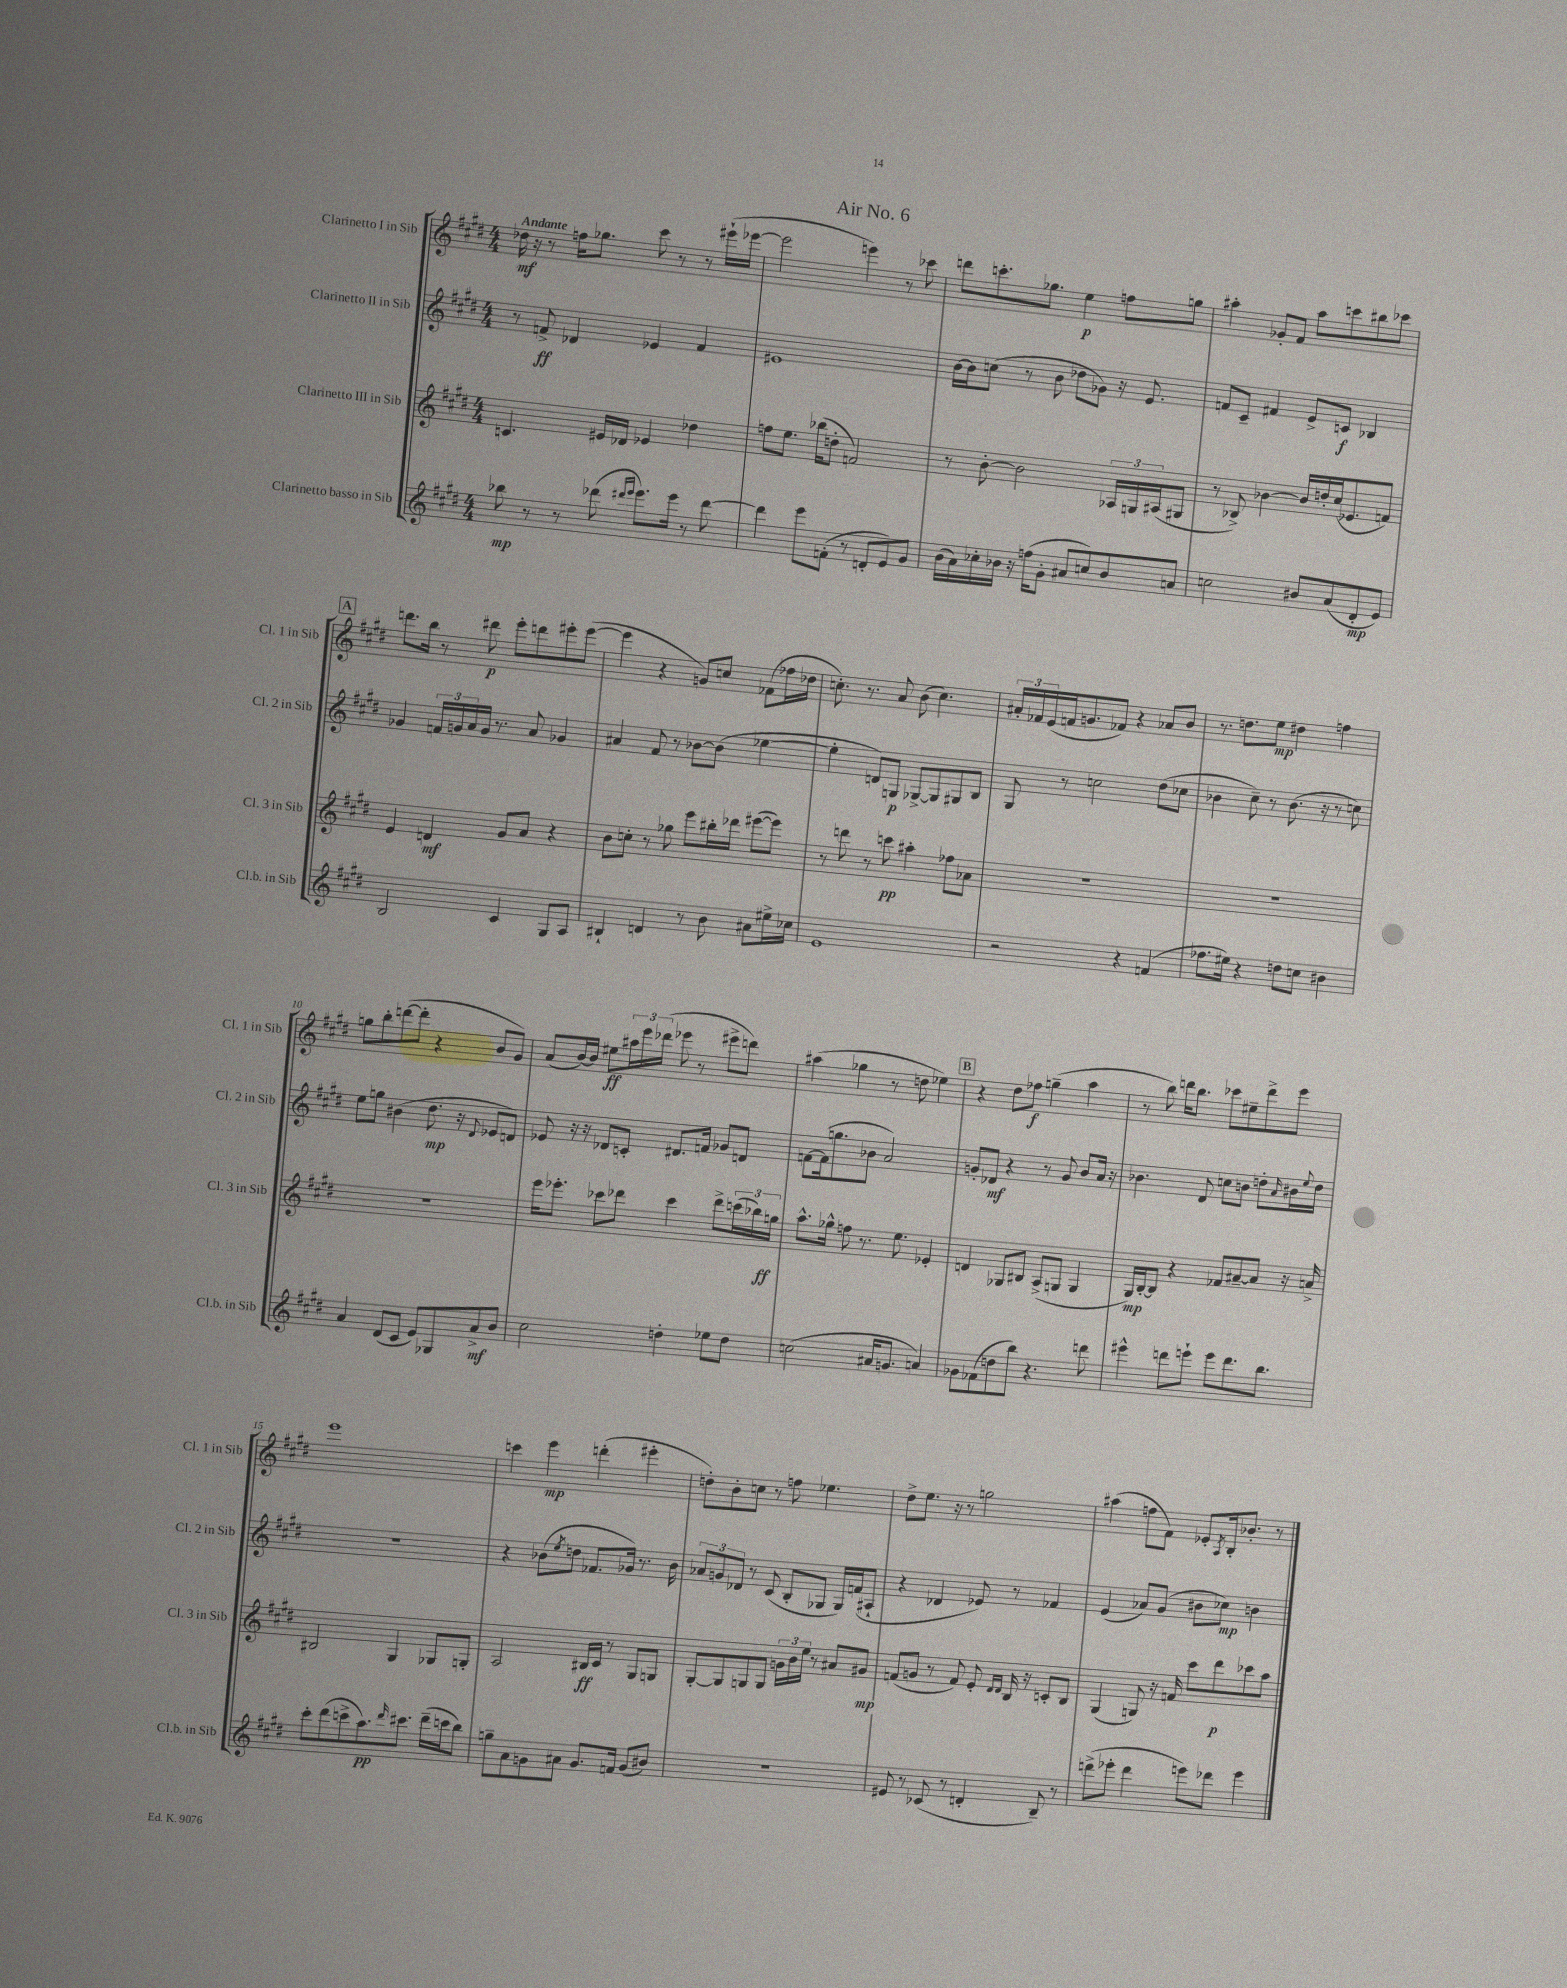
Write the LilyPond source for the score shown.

\header { title = "Air No. 6" }
<<
\new StaffGroup <<
\new Staff = "s0" \with { instrumentName = "Clarinetto I in Sib" shortInstrumentName = "Cl. 1 in Sib" } {
    \clef treble \key e \major \numericTimeSignature \time 4/4 \tempo "Andante"
    des''16\mf r16 r8 f''16 ges''8. cis'''8 r8 r8 eis'''16-!( ees'''16~ |
    ees'''2 e'''4) r8 ces'''8 |
    d'''8 c'''8.-. ges''8. e''4\p f''8 g''8 |
    ais''4-. ges'8-. fis'8 ais''8 c'''8 bis''8 ces'''8 |
    \mark \markup { \box "A" } d'''8. b''16 r8 dis'''8\p e'''8-. d'''8 eis'''8-. eis'''8~( |
    eis'''4 r4 g'8) c''8 fes'8( fes''16 des''16 |
    c''8.-.) r8. a'8 b'8( c''4.) |
    \tuplet 3/2 { ais'16-. fes'16 e'16( } f'16 g'8. fes'8) r4 aes'8 b'8 |
    r8. d''8. e''8\mp dis''4 f''4 |
    g''8 b''8-. d'''8~( d'''8-. r4 b'8 gis'8) |
    a'8( b'16~) b'16 eis''8\ff \tuplet 3/2 { ais''16 e'''16 des'''16( } ees'''8 r8 eis'''8-> d'''8) |
    ais''4( ges''4 r8 d''8 ees''4) |
    \mark \markup { \box "B" } r4 dis''8 fes''8\f g''4--( a''4 |
    r8 b''8) d'''16 b''8. ces'''8 eis''8-- d'''8-> e'''8 |
    e'''1 |
    c'''4 e'''4\mp d'''4-.( eis'''4-. |
    d''8-.) b'8-. c''8 r8 f''8 ees''4. |
    dis''8-> e''8. r16 r8 g''2 |
    ais''4( f''8 fis'8) ees'8-. \acciaccatura { a8 } b16-. bes'8.-. r8 \bar "|." |
}
\new Staff = "s1" \with { instrumentName = "Clarinetto II in Sib" shortInstrumentName = "Cl. 2 in Sib" } {
    \clef treble \key e \major \numericTimeSignature \time 4/4
    r8 f'8->\ff des'4 ees'4 f'4 |
    eis'1 |
    b'16~ b'16 c''8( r8 b'8 des''8 ges'8) r16 e'8. |
    f'8 cis'8-- fis'4 e'8-> c'8\f bes4 |
    \mark \markup { \box "A" } ges'4 \tuplet 3/2 { f'16 g'16 a'16 } g'16 r8. a'8 ges'4 |
    ais'4 fis'8 r8 bes'8~ bes'8( ees''4~ |
    ees''4-. d'8) g8\p ges8~-> ges8 gis8 b8 |
    gis8 r8 c''2 dis''8( ces''8 |
    bes'4 cis''8--) r8 bes'8.( r16 r8 c''8) |
    e''8 g''8 bis'4( dis''8.\mp r16 \appoggiatura { dis'8 } ees'8 d'8) |
    ees'8 r16 r16 des'8 c'8-. dis'8. f'16 ges'8 d'8 |
    f'8~ f'16( g''8. bes'8 a'2) |
    \mark \markup { \box "B" } g'8-. des'8\mf r4 r8 g'8 b'8 a'16 r16 |
    bes'4. dis'8 c''8 b'8 d''8-. \grace { a'16 } bis'16 \appoggiatura { e''8 } d''16 |
    r1 |
    r4 bes'8( \acciaccatura { e''8 } d''8 fes'8. ges'16) r8. bes'16 |
    \tuplet 3/2 { aes'8 g'8 des'8 } r8 cis'8( b8-. ges8 ges16) f'16( ais8-! |
    r4 des'4 ees'8) r8 fes'4 |
    e'4( aes'8) gis'8( bis'8 ces''8\mp) b'4 \bar "|." |
}
\new Staff = "s2" \with { instrumentName = "Clarinetto III in Sib" shortInstrumentName = "Cl. 3 in Sib" } {
    \clef treble \key e \major \numericTimeSignature \time 4/4
    c'4. eis'16 des'16 ees'4 des''4 |
    f''8 e''8. bes''16( d''8-. f'2) |
    r8 b'8~-. b'2 \tuplet 3/2 { aes16 g16 ais16( } gis8 |
    r8 bes8->) bes'4~ bes'16 d''16-. cis''16( ees'8. f'8) |
    \mark \markup { \box "A" } e'4 d'4\mf gis'8 a'8 r4 |
    b'8 c''8-. r8 ges''8 e'''8 bis''16-. des'''16 eis'''8~( eis'''8) |
    r8 d'''8 r8 c'''8\pp ais''4-. fes''8 aes'8 |
    R1 |
    R1 |
    R1 |
    e'''16 ees'''8.-. ces'''8 des'''8 ces'''4 des'''8-> \tuplet 3/2 { c'''16( bes''16) g''16\ff } |
    a''8.-^ ges''16-^ f''8 r8. e''8. ees'4-. |
    \mark \markup { \box "B" } d'4 ges8 bis8 a8->( g8 g4 |
    gis16\mp) b16~-. b8 r4 fes'8 ais'8~-- ais'8 r16 a'16-> |
    bis2 gis4 ges8 g8-. |
    a2 bis16\ff cis'16 r8 gis8 g8 |
    gis8~-. gis8 g8 g8 \tuplet 3/2 { g'16 b'16 e''16 } r8 ais'8 gis'8\mp |
    f'8( g'8 r8 f'8) e'8-. \grace { dis'16 dis'16 } b16 r16 c'8-. b8 |
    gis4( g8) r16 f'16 cis'''8 dis'''8\p ces'''8 a''8 \bar "|." |
}
\new Staff = "s3" \with { instrumentName = "Clarinetto basso in Sib" shortInstrumentName = "Cl.b. in Sib" } {
    \clef treble \key e \major \numericTimeSignature \time 4/4
    bes''8\mp r8 r8 des'''8( \grace { dis'''16 e'''16 } e'''8.) e'''16 r8 dis'''8~ |
    dis'''4 e'''8 f'8-.( r8 d'8-. e'8) gis'8 |
    b'16( a'16) ces''16-. bes'16 r16 f''16( gis'8-. ais'8 c''8) bes'8 a'8 |
    c''2 bis'8 a'8( dis'8-.\mp e'8) |
    \mark \markup { \box "A" } b2 cis'4 gis8 a8 |
    bis4-! d'4 r8 b'8 ais'8 eis''16-> ces''16 |
    e'1 |
    r2 r4 f'4( |
    fes''8. eis''16) r4 d''8 c''8 bis'4 |
    a'4 dis'8( cis'8 e'8) ges8 a'8->\mf b'8 |
    cis''2 d''4-. ees''8 d''8 |
    c''2( ais'16 g'8. a'4) |
    \mark \markup { \box "B" } ges'8 fes'8( d''8 b''8) r4. d'''8 |
    eis'''4-^ d'''8 e'''8-! e'''8 d'''8. b''8. |
    cis'''8-. dis'''8( c'''8-> a''8.\pp) \grace { dis'''16 } cis'''8. dis'''16--( c'''16 b''8) |
    g''8-- a'8 g'8 ais'8 g'8. f'16 g'8( bis'8) |
    r1 |
    eis'8 r8 ces'8( r8 d'4-. b8--) r8 |
    d'''8->( ees'''8-. d'''4 e'''8) des'''8 e'''4 \bar "|." |
}
>>
>>
